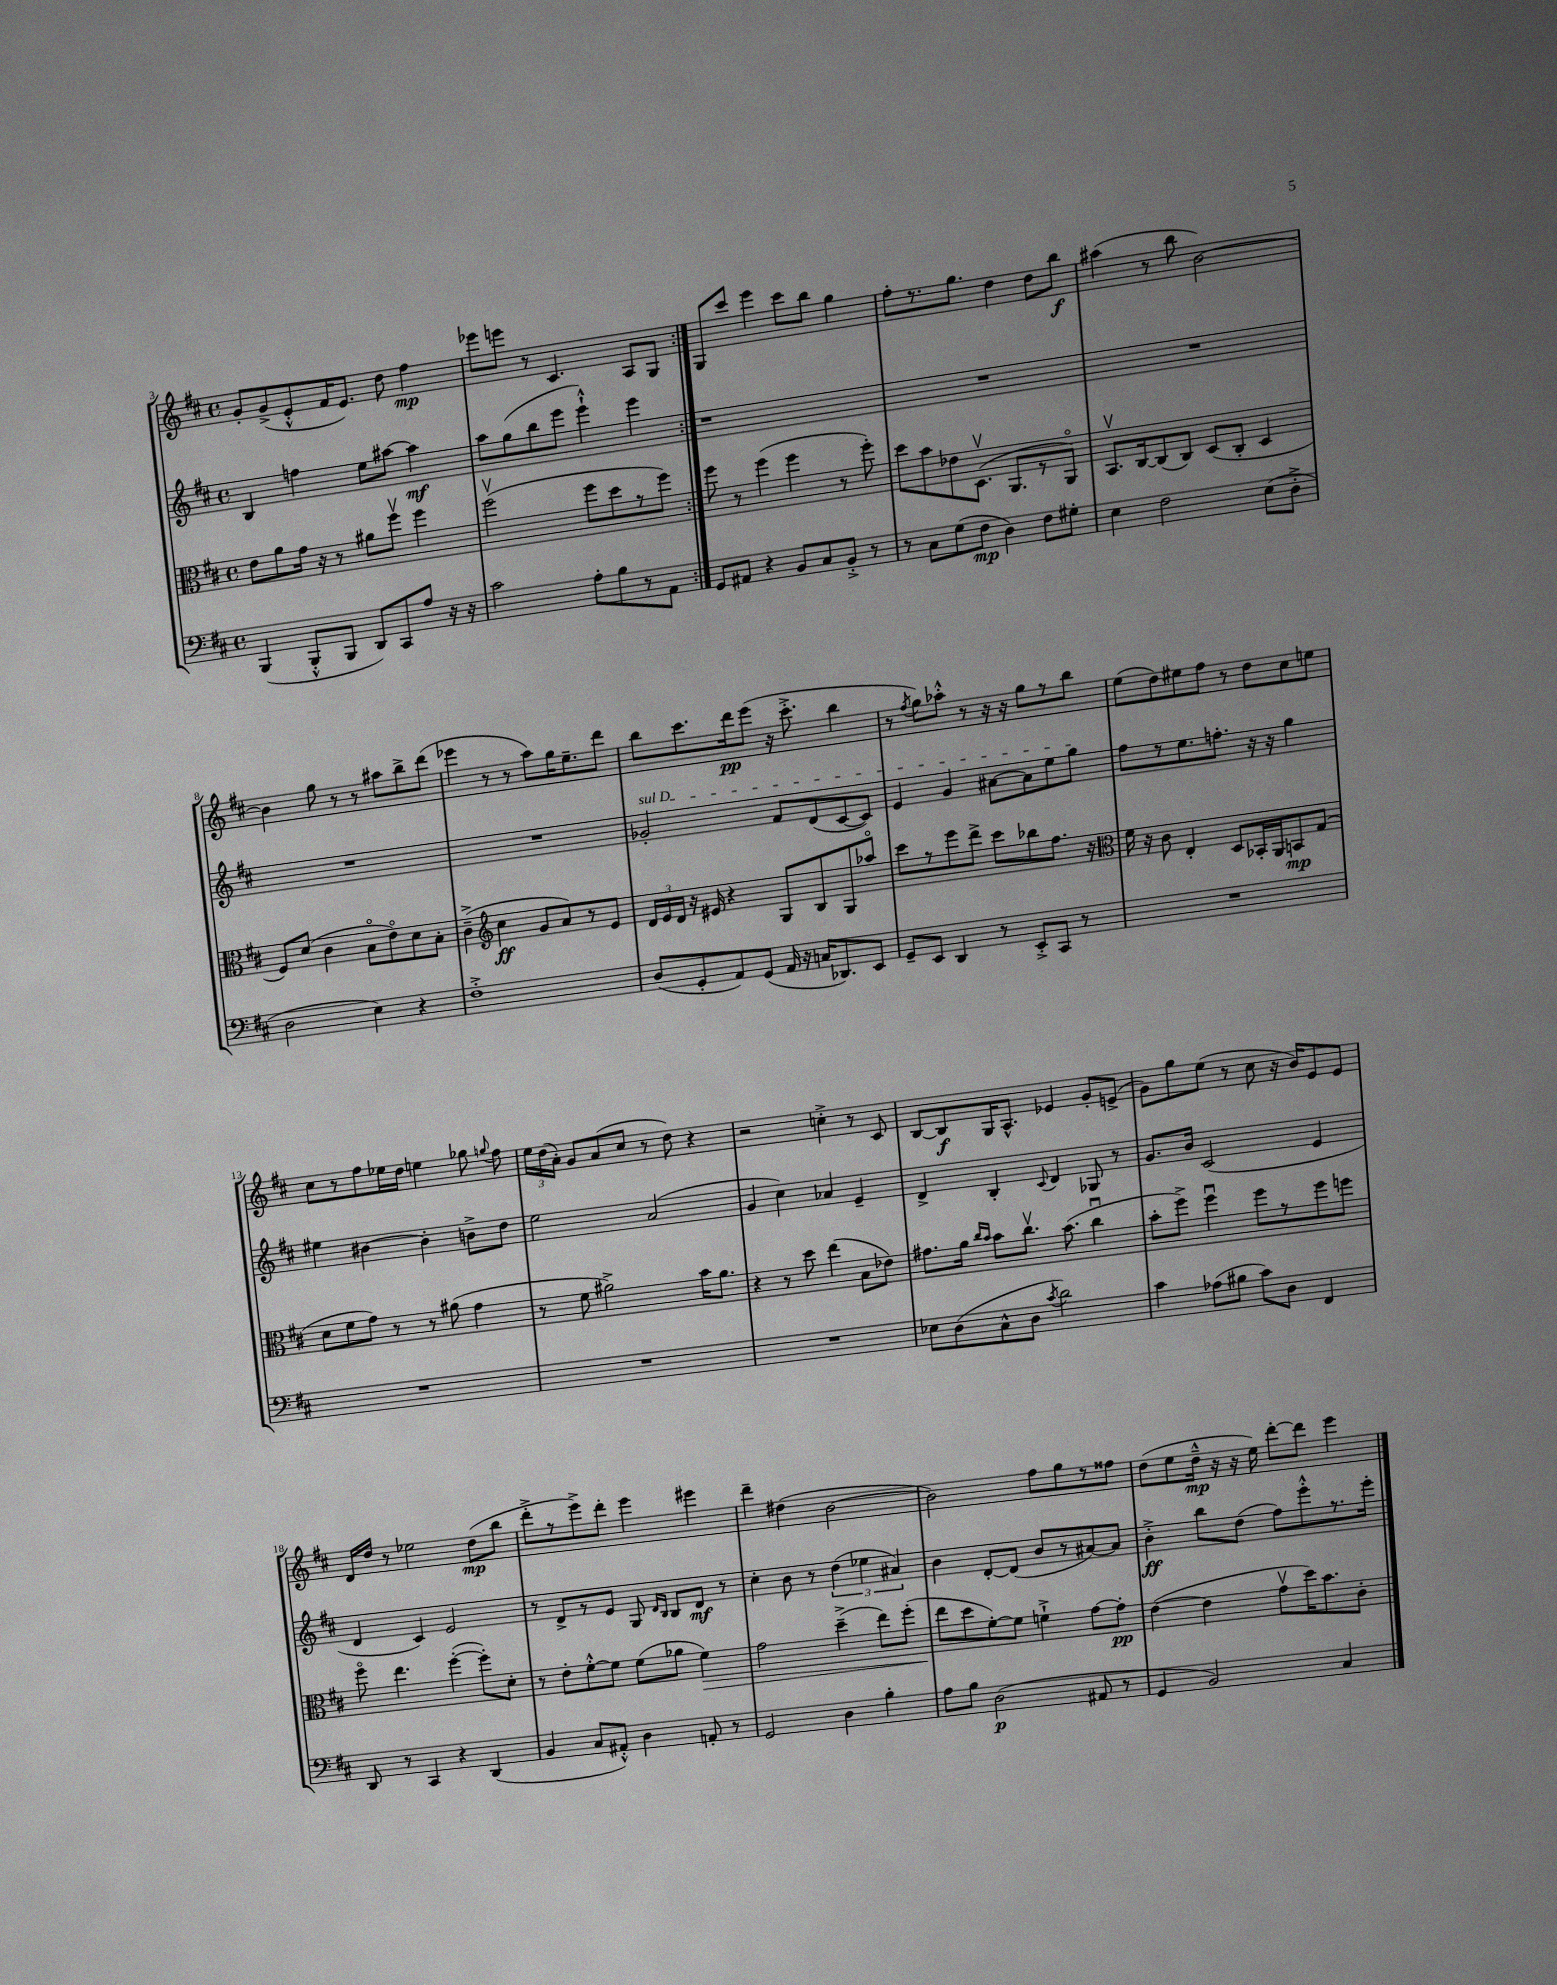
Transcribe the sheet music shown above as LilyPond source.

<<
\new StaffGroup <<
\new Staff = "s0" {
    \clef treble \key d \major \defaultTimeSignature \time 4/4
    \autoBeamOff \repeat volta 2 { g'8[-. g'8->( e'8-.-^ fis'16 e'8.]) d''8 fis''4\mp |
    ees'''8[ e'''8] r8 cis'4. a8[ g8] | }
    g8[ cis'''8] e'''4 cis'''8[ b''8] g''4 |
    fis''8[-. r8. g''8.] d''4 d''8[ b''8]\f |
    ais''4( r8 b''8 b'2~) |
    b'4 g''8 r8 r8 ais''8[ b''8-> d'''8]( |
    ees'''4 r8 r8 a''8[) g''16 e''8.-- d'''8] |
    b''8[ cis'''8. d'''16\pp e'''8]( r16 cis'''8.-.-> b''4 |
    r8 \acciaccatura { fis''8 } g''8[) aes''8]-.-^ r8 r16 r16 g''8[ r8 b''8] |
    e''8[( d''8) eis''8 fis''8] r8 d''8[ cis''8 e''8] |
    cis''8[ r8 fis''8 ees''16 d''16] e''4 ges''8 \appoggiatura { g''8 } fis''8 |
    \tuplet 3/2 { e''16[ d''16( a'16]-.) } g'8[ a'8( cis''8] r8 d''8) r4 |
    r2 c''4-.-> r8 cis'8 |
    b8[~ b8\f g16 a8.]-^ ees'4 g'8[-. e'8]->( |
    g'8[) g''8 e''8]( r8 cis''8 r16 b'16[) e'8 e'8] |
    d'16[ d''16] r8 ees''2 d''8[\mp( b''8] |
    d'''8[-.-> r8 e'''8->) d'''8]-. e'''4 eis'''4 |
    d'''4-- dis''4( b'2~ |
    b'2) fis''8[ g''8 r8 fisis''8] |
    d''8[( e''8 d''16]---^\mp r16 r16 e''16) d'''8[~-. d'''8] e'''4 \bar "|." |
}
\new Staff = "s1" {
    \clef treble \key d \major \defaultTimeSignature \time 4/4
    \autoBeamOff \repeat volta 2 { b4 f''4 e''8[ ais''8]~ ais''4\mf |
    a''8[ g''8( b''8 e'''8] e'''4-!-^) e'''4 | }
    r1 |
    R1 |
    R1 |
    R1 |
    R1 |
    \once \override TextSpanner.bound-details.left.text = \markup { \italic "sul D" } ges'2-.\startTextSpan fis'8[ d'8( cis'8~ cis'8]) |
    e'4 g'4 ais'8[~ ais'8 e''8 g''8]\stopTextSpan |
    fis''8[ r8 e''8. f''8.]-. r16 r16 g''4 |
    eis''4 bis'4~ bis'4-. b'8[-> d''8] |
    e''2 a'2( |
    g'4 cis''4) aes'4 e'4-- |
    d'4-> b4-. \appoggiatura { cis'8 } d'4 ges8 r8 |
    g'8.[ b'16] cis'2( e'4 |
    d'4 cis'4) e'2 |
    r8 d'8[-> r8 e'8] g8 \grace { d'16[ b16] } b8[ d'8]\mf r8 |
    cis''4-. b'8 r8 \tuplet 3/2 { d''4( ees''4 ais'4) } |
    b'4 d'8[~-. d'8]( b'8[ r8 ais'8~) ais'8] |
    b'4-.->\ff b''8[ d''8]( fis''8[) e'''8-.-^ r8. e'''16]-. \bar "|." |
}
\new Staff = "s2" {
    \clef alto \key d \major \defaultTimeSignature \time 4/4
    \autoBeamOff \repeat volta 2 { e'8[ a'8 g'16] r16 r8 ais'8[ fis''8]\upbow fis''4 |
    fis''2\upbow( fis''8[ d''8 r8 fis''8]) | }
    fis''8 r8 fis''4( fis''4 r8 fis''8-.) |
    d''8[ b'8 ees'8 d8.]\upbow( a,8.[ r8 a,8]\flageolet) |
    b,8.[\upbow cis16~ cis8( cis8]) d8[( cis8]-. d4 |
    fis8[) d'8]( cis'4 b8[\flageolet e'8\flageolet) d'8 b8]-. |
    cis'4--->( \clef treble cis''4\ff g'8[ a'8) r8 e'8] |
    \tuplet 3/2 { d'16[ e'16 d'16] } r16 eis'16 r4 g8[ b8 g8 aes''8]\flageolet |
    cis'''8[ r8 e'''8 d'''8]-> cis'''8[ bes''8 fis''8.] r16 |
    \clef alto fis'16 r16 cis'8 e4-. d8[ bes,16-. a,16 b,8\mp g8]( |
    d'8[ fis'8 g'8]) r8 r8 ais'8( g'4 |
    r8 fis'8 ais'2->) b'16[ ais'8.] |
    r4 r8 d''8 e''4( b8[ ees'8]) |
    gis'8.[ a'16] \grace { cis''16[ b'16] } b'8[ cis''8.]\upbow b'8.( cis''4\downbow |
    b'8[-. fis''8]->) fis''4\downbow fis''8[ r8 fis''8 f''8] |
    fis''8\flageolet e''4. fis''4~-.( fis''8[-.) d'8]-. |
    r8 e'8[-. fis'8~-.-^ fis'8] fis'8[( aes'8] fis'4\>) |
    g'2 d''4--->( e''8[) fis''8]-.( |
    e''8[\! d''8 fis'8~-.) fis'8] f'4-!-> g'8[~ g'8]-.\pp |
    e'4~( e'4 g'8[\upbow d''16) b'8. cis'8]-. \bar "|." |
}
\new Staff = "s3" {
    \clef bass \key d \major \defaultTimeSignature \time 4/4
    \autoBeamOff \repeat volta 2 { b,,4( b,,8[-.-^ b,,8] d,8[) cis,8 a8] r16 r16 |
    cis'2 a8[-. b8 r8 a,8] | }
    g,8[ ais,8] r4 b,8[ cis8 b,8]-.-> r8 |
    r8 cis8[ g8( fis8]\mp d4) fis8[ gis8]-. |
    e4 fis2 e8[( d8]-.-> |
    d2 e4) r4 |
    fis1-.-> |
    d8[( g,8-. a,8) g,8]( a,16 r16 c16[ des,8.) e,8] |
    g,8[-- e,8] d,4 r8 e,8[-.-> cis,8] r8 |
    R1 |
    R1 |
    R1 |
    R1 |
    ees8[ d8( cis8-^ d8] \acciaccatura { cis'8 } d'2) |
    cis'4 aes8[( bis8] cis'8[) d8] fis,4 |
    d,8 r8 cis,4 r4 d,4( |
    b,4 cis8[ ais,8]-.-^) d4 a,8-. r8 |
    g,2 d4 b4-. |
    a8[ b8] d2\p( ais,8 r8 |
    g,4 b,2) cis4 \bar "|." |
}
>>
>>
\layout { \context { \Score currentBarNumber = #3 } }
